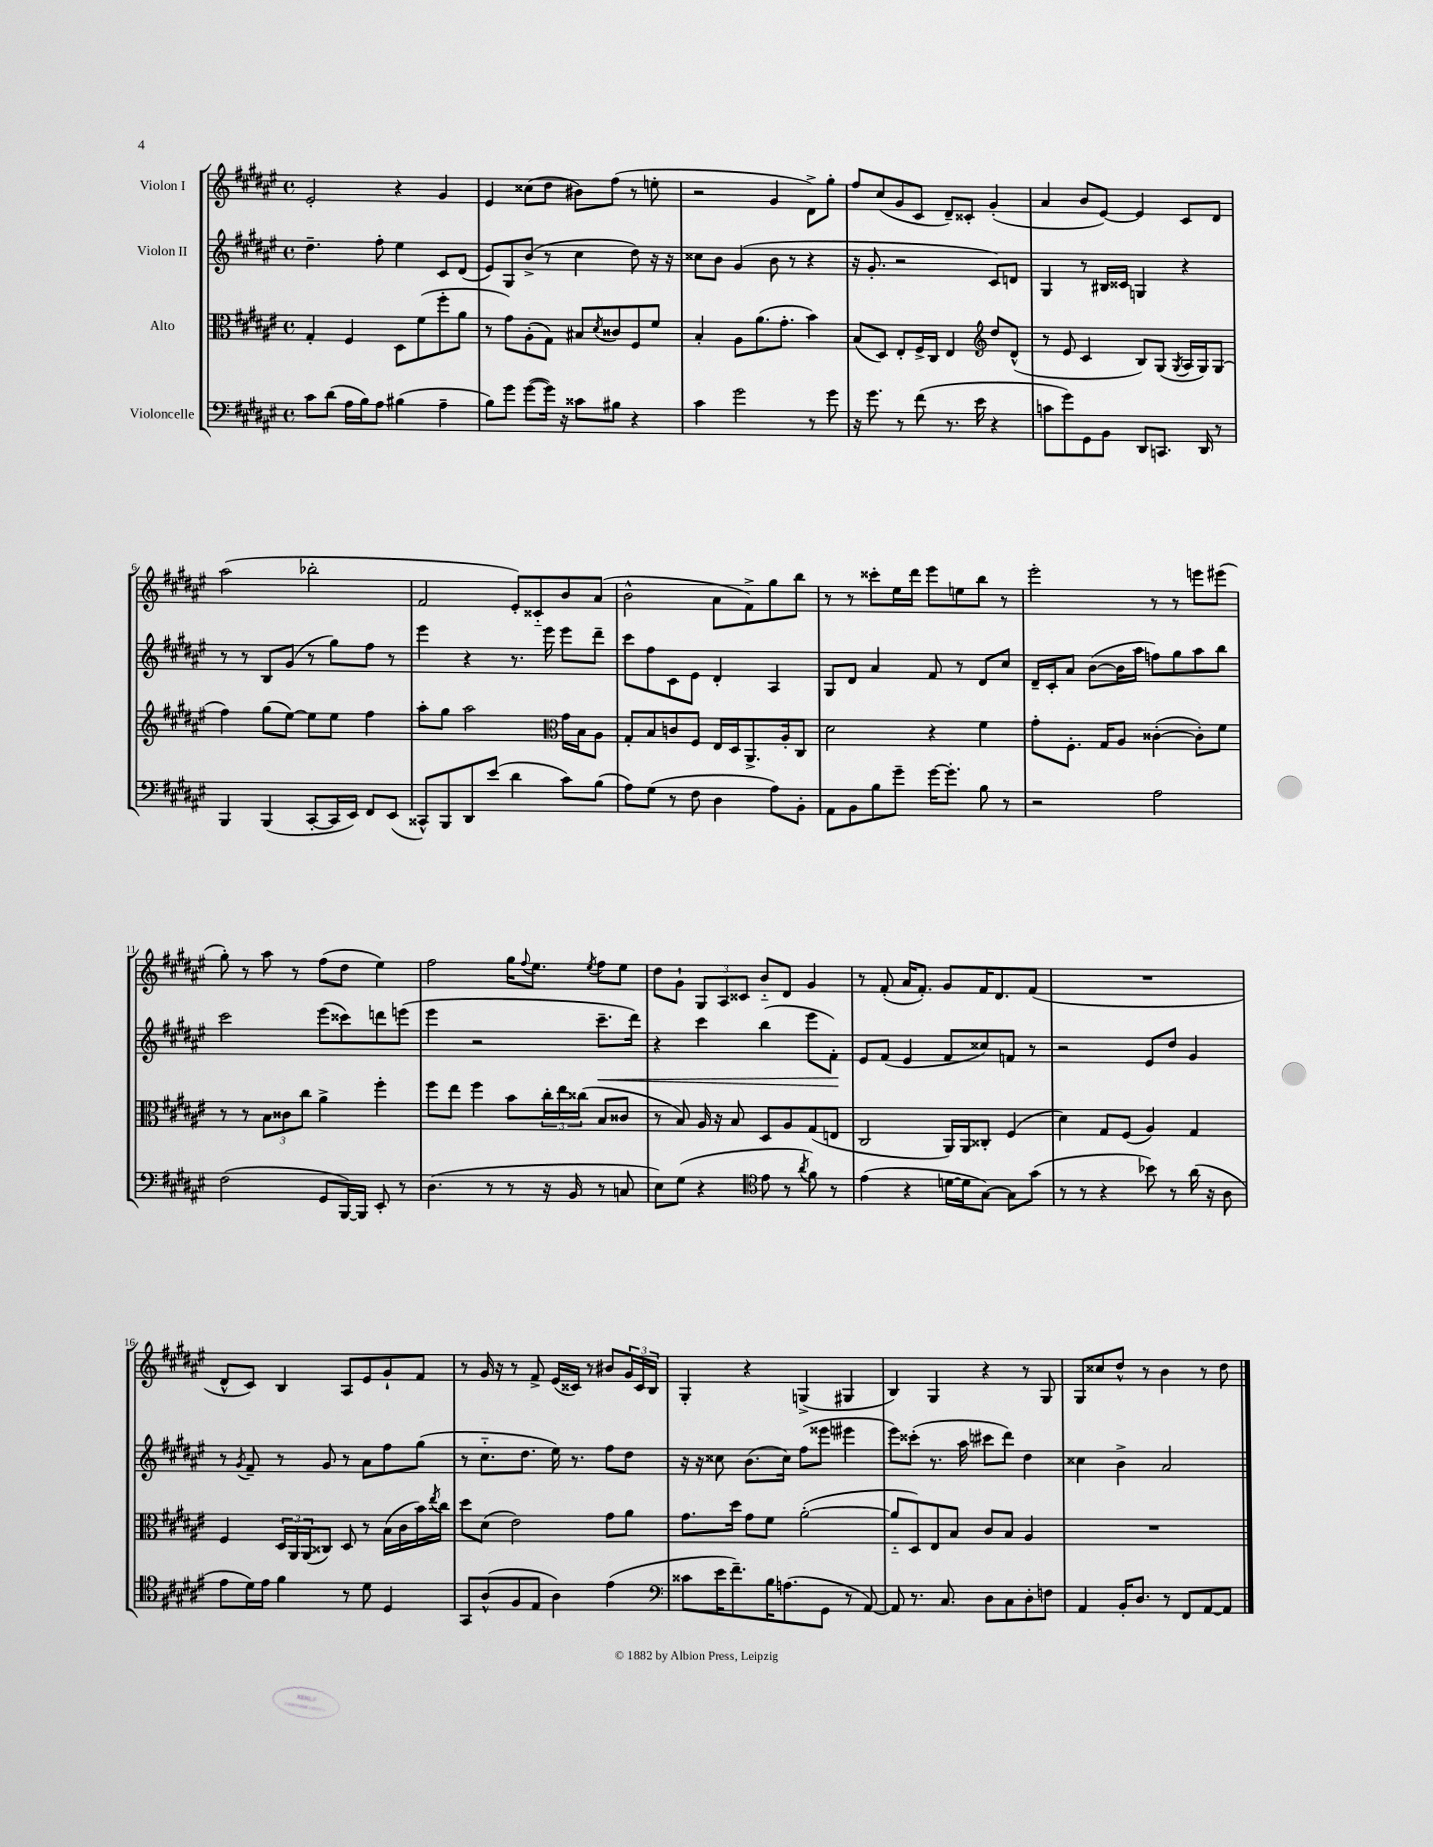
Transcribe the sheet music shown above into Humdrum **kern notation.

**kern	**kern	**kern	**dynam	**kern
*part4	*part3	*part2	*part2	*part1
*staff4	*staff3	*staff2	*staff2	*staff1
*I"Violoncelle	*I"Alto	*I"Violon II	*	*I"Violon I
*clefF4	*clefC3	*clefG2	*	*clefG2
*k[f#c#g#d#a#e#]	*k[f#c#g#d#a#e#]	*k[f#c#g#d#a#e#]	*	*k[f#c#g#d#a#e#]
*M4/4	*M4/4	*M4/4	*	*M4/4
*met(c)	*met(c)	*met(c)	*	*met(c)
=1	=1	=1	=1	=1
8c#\L	4G#'/	4.dd#~\	.	2e#'/
(8d#\J	.	.	.	.
16A#\LL	4F#/	.	.	.
16B\J)	.	.	.	.
8A#\J	.	8ff#'\	.	.
(4B#X\	8D#\L	4ee#\	.	4r
.	(8f#\	.	.	.
4A#~\	8ff#'\	8c#/L	.	4g#/
.	8a#\J	(8d#/J	.	.
=2	=2	=2	=2	=2
8B\L)	8r	8e#/L)	.	4e#/
8g#\J	8g#\L)	8G#/	.	.
([8g#\L	(8A#'\	(8b^/J	.	(8cc##X\L
16g#\Jk])	8G#\J)	8r	.	8dd#\J
16r	.	.	.	.
8c##X\L	8B#X/L	4cc#\	.	8b#X\L)
.	8qd#/	.	.	.
8B#X\J	8c##X/	.	.	(8ff#\J
4r	8F#/	8dd#\)	.	8r
.	8f#/J	16r	.	8een'\
.	.	16r	.	.
=3	=3	=3	=3	=3
4c#\	4B'/	8cc##X\L	.	2r
.	.	8b\J	.	.
2g#\	8A#\L	(4g#/	.	.
.	(8.a#\	.	.	.
.	.	8b\	.	4g#/
.	8.g#'\J	.	.	.
.	.	8r	.	.
8r	4b\)	4r	.	8d#^\L)
8g#\	.	.	.	8gg#'\J
=4	=4	=4	=4	=4
16r	(8B/L	16r	.	8ff#/L
8.g#\	.	8.g#'/	.	.
.	8D#/J)	.	.	(8cc#/
8r	8E#'/L	2r	.	8g#/
(8f#\	16F#^/L	.	.	8c#/J
.	16C#/JJ	.	.	.
8.r	4E#/	.	.	8d#~/L)
.	.	.	.	8c##X'/J
16e#\	.	.	.	.
*	*clefG2	*	*	*
4r	8dd#/L	8c#/L)	.	(4g#'/
.	(8d#^^/J	8dn/J	.	.
=5	=5	=5	=5	=5
8cn\L	8r	4G#/	.	4a#/
8g#\)	8e#/	.	.	.
8GG#\	4c#/	8r	.	8b/L
8BB\J	.	16B#X/LL	.	[8e#/J)
.	.	16c##X/JJ	.	.
8DD#/L	8B/L)	4Gn/	.	4e#/]
8.CCn/J	(8G#/J	.	.	.
.	8qG#/	.	.	.
.	16A#/LL	4r	.	8c#/L
16DD#/	16G#/J)	.	.	.
8r	(8G#/J	.	.	8d#/J
!!LO:LB:g=z
=6	=6	=6	=6	=6
4BBB/	4ff#\)	8r	.	(2aa#\
.	.	8r	.	.
(4BBB/	(8gg#\L	8B/L	.	.
.	[8ee#\J)	(8g#/J	.	.
[8CC#'/L	8ee#\L]	8r	.	2bb-X'\
16CC#/L]	8ee#\J	8gg#\L)	.	.
16EE#/JJ)	.	.	.	.
8FF#/L	4ff#\	8ff#\J	.	.
(8EE#/J	.	8r	.	.
=7	=7	=7	=7	=7
8CC##X^^/L)	8aa#'\L	4eee#\	.	2f#/
8BBB/	8gg#\J	.	.	.
8DD#/	2aa#\	4r	.	.
(8e#/J	.	.	.	.
4d#\	.	8.r	.	8e#'/L)
.	.	.	.	8c##X/
.	.	16eee#\	.	.
*	*clefC3	*	*	*
8c#\L)	16g#\LL	8eee#\L	.	8b/
.	16B\J	.	.	.
(8B\J	8A#\J	8ddd#~\J	.	(8a#/J
=8	=8	=8	=8	=8
8A#\L)	8G#'/L	8ccc#\L	.	2b^^\
(8G#\J	8B/	8ff#\	.	.
8r	8cn/	8c#\	.	.
8F#\	8F#/J	8e#\J	.	.
4D#\	16E#/LL	4d#'/	.	8a#\L
.	16D#/J	.	.	.
.	8.AA#^/	.	.	8f#^\)
8A#\L)	.	4A#/	.	8gg#\
.	16A#'/k	.	.	.
8BB'\J	8C#/J	.	.	8bb\J
=9	=9	=9	=9	=9
8AA#\L	2d#\	8G#/L	.	8r
8BB\	.	8d#/J	.	8r
8B\	.	4a#/	.	8ccc##X'\L
8g#~\J	.	.	.	16ee#\L
.	.	.	.	16ddd#\JJ
[16g#\KL	4r	8f#/	.	8eee#\L
8.g#'\J]	.	.	.	.
.	.	8r	.	8een\
8B\	4f#\	8d#/L	.	8bb\J
8r	.	8cc#/J	.	8r
=10	=10	=10	=10	=10
2r	8g#'\L	16d#~/LL	.	2eee#'\
.	.	16c#'/J	.	.
.	8.F#'\J	8a#/J	.	.
.	.	([8b\L	.	.
.	16G#/KL	.	.	.
.	8A#/J	16b\L]	.	.
.	.	16aa#\JJ	.	.
2A#\	([4c##X'\	8ffn\L)	.	8r
.	.	8gg#\	.	8r
.	8c##'\L])	8aa#\	.	8eeen\L
.	8f#\J	8bb\J	.	(8eee#X\J
!!LO:LB:g=z
=11	=11	=11	=11	=11
(2F#\	8r	2ccc#\	.	8gg#'\)
.	8r	.	.	8r
.	12B\L	.	.	8aa#\
.	12c##X\	.	.	.
.	.	.	.	8r
.	12cc#\J	.	.	.
8GG#/L	4a#^\	(8eee#\L	.	(8ff#\L
[16BBB/L)	.	8ccc##X\)	.	8dd#\J
16BBB/JJ]	.	.	.	.
8EE#'/	4ff#'\	8dddn\	.	4ee#\)
8r	.	(8eeen\J	.	.
=12	=12	=12	=12	=12
(4.D#\	8ff#\L	4eee#\	.	2ff#\
.	8ee#\J	.	.	.
.	4ff#\	2r	.	.
8r	.	.	.	.
8r	8b\L	.	.	16gg#\KL
.	.	.	.	8qqff#/
.	.	.	.	8.ee#\J
16r	24cc#'\L	.	.	.
.	24ee#\	.	.	.
16BB/	.	.	.	.
.	(24cc##X\JJ	.	.	.
.	.	.	.	8qee#/
!	!	!	!LO:HP:b	!
8r	8B/L	8.ccc#~\L	<	8ff#\L
8Cn/	8c##X/J	.	.	8ee#\J
.	.	16ddd#\Jk)	.	.
=13	=13	=13	=13	=13
8E#\L)	8r	4r	.	8dd#\L
(8G#\J	8B/)	.	.	8g#`\J
4r	16A#/	4ccc#\	.	12G#/L
.	16r	.	.	.
.	.	.	.	12A#/
.	8B/	.	.	.
.	.	.	.	12c##X/J
*clefC4	*	*	*	*
8e#\	8D#/L	(4bb\	.	8b/L
8r	8A#/	.	.	8d#/J
8qa#/	.	.	.	.
8f#\)	(8G#/	8eee#\L	.	4g#/
8r	8En/J	8f#'\J)	.	.
.	.	.	[	.
=14	=14	=14	=14	=14
(4e#\	2C#/	8e#/L	.	8r
.	.	(8f#/J	.	(8f#'/
4r	.	4e#/	.	16a#/KL
.	.	.	.	8.f#'/J)
[16dn\LL	16AA#/LL)	8f#/L	.	8g#/L
16d\J]	16AA#/J	.	.	.
[8G#\J)	8C##X'/J	8cc##X/)	.	16f#/K
.	.	.	.	8.d#/
8G#\L]	(4F#/	8fn/J	.	.
(8g#\J	.	8r	.	(8f#/J
=15	=15	=15	=15	=15
8r	4d#\)	2r	.	1r
8r	.	.	.	.
4r	8G#/L	.	.	.
.	(8F#/J	.	.	.
8b-X\)	4A#/)	8e#/L	.	.
8r	.	8dd#/J	.	.
(16a#\	4G#/	4g#/	.	.
16r	.	.	.	.
8A#\	.	.	.	.
!!LO:LB:g=z
=16	=16	=16	=16	=16
8e#\L	4F#/	8r	.	8d#^^/L
.	.	8qg#/	.	.
16d#\L)	.	8f#~/	.	8c#/J)
16e#\JJ	.	.	.	.
4f#\	24D#/LL	8r	.	4B/
.	24AA#/	.	.	.
.	(24AA#/J	.	.	.
.	8C##X/J)	8g#/	.	.
8r	8D#/	8r	.	8A#/L
8d#\	8r	8a#\L	.	8e#/
4D#/	(16B\LL	8ff#\	.	8g#`/
.	16c#\	.	.	.
.	16b\)	(8gg#\J	.	8f#/J
.	8qee#/	.	.	.
.	16cc#\JJ	.	.	.
=17	=17	=17	=17	=17
8GG#/L	8dd#\L	8r	.	8r
(8A#^^/	(8d#\J	8.cc#\L	.	16g#/
.	.	.	.	16r
8F#/	2e#\)	.	.	8r
.	.	8.dd#\J	.	.
8E#/J	.	.	.	8f#^/
4A#\)	.	16ee#\)	.	(16e#/LL
.	.	8.r	.	16c##X/JJ)
.	.	.	.	8r
(4e#\	8g#\L	8ff#\L	.	8b#X/L
.	8a#\J	8dd#\J	.	24g#/L
.	.	.	.	24c##/
.	.	.	.	24B/JJ
=18	=18	=18	=18	=18
*clefF4	*	*	*	*
8c##X\L	8.g#\L	16r	.	4G#'/
.	.	16r	.	.
16e#\K	.	8cc##X\	.	.
8.f#~\)	16dd#\Jk	.	.	.
.	8g#\L	(8.b\L	.	4r
16B\K	8f#\J	.	.	.
(8.An\	.	16cc##\Jk)	.	.
.	([2a#'\	(8ff#\L	.	(4Gn^/
8GG#\J	.	8eee##X\J	.	.
8r	.	4eee#X\	.	4G#X/
[8AA#/)	.	.	.	.
=19	=19	=19	=19	=19
8AA#/]	8a#/L]	8eee#\L)	.	4B/)
8.r	8D#/)	(8ccc##X'\J	.	.
.	8E#/	8.r	.	4G#/
8.C#/	.	.	.	.
.	8B/J	.	.	.
.	.	16aa#\	.	.
8D#\L	8c#/L	8ccc#X\L	.	4r
8C#\	8B/J	8ddd#\J)	.	.
8D#'\	4A#/	4dd#\	.	8r
8Fn\J	.	.	.	8G#/
=20	=20	=20	=20	=20
4AA#/	1r	4cc##X\	.	8G#/L
.	.	.	.	8cc##X/
16BB'/KL	.	4b^\	.	8dd#^^/J
8.D#/J	.	.	.	.
.	.	.	.	8r
8r	.	2a#/	.	4b\
8FF#/L	.	.	.	.
[8AA#/	.	.	.	8r
8AA#/J]	.	.	.	8dd#\
==	==	==	==	==
*-	*-	*-	*-	*-
